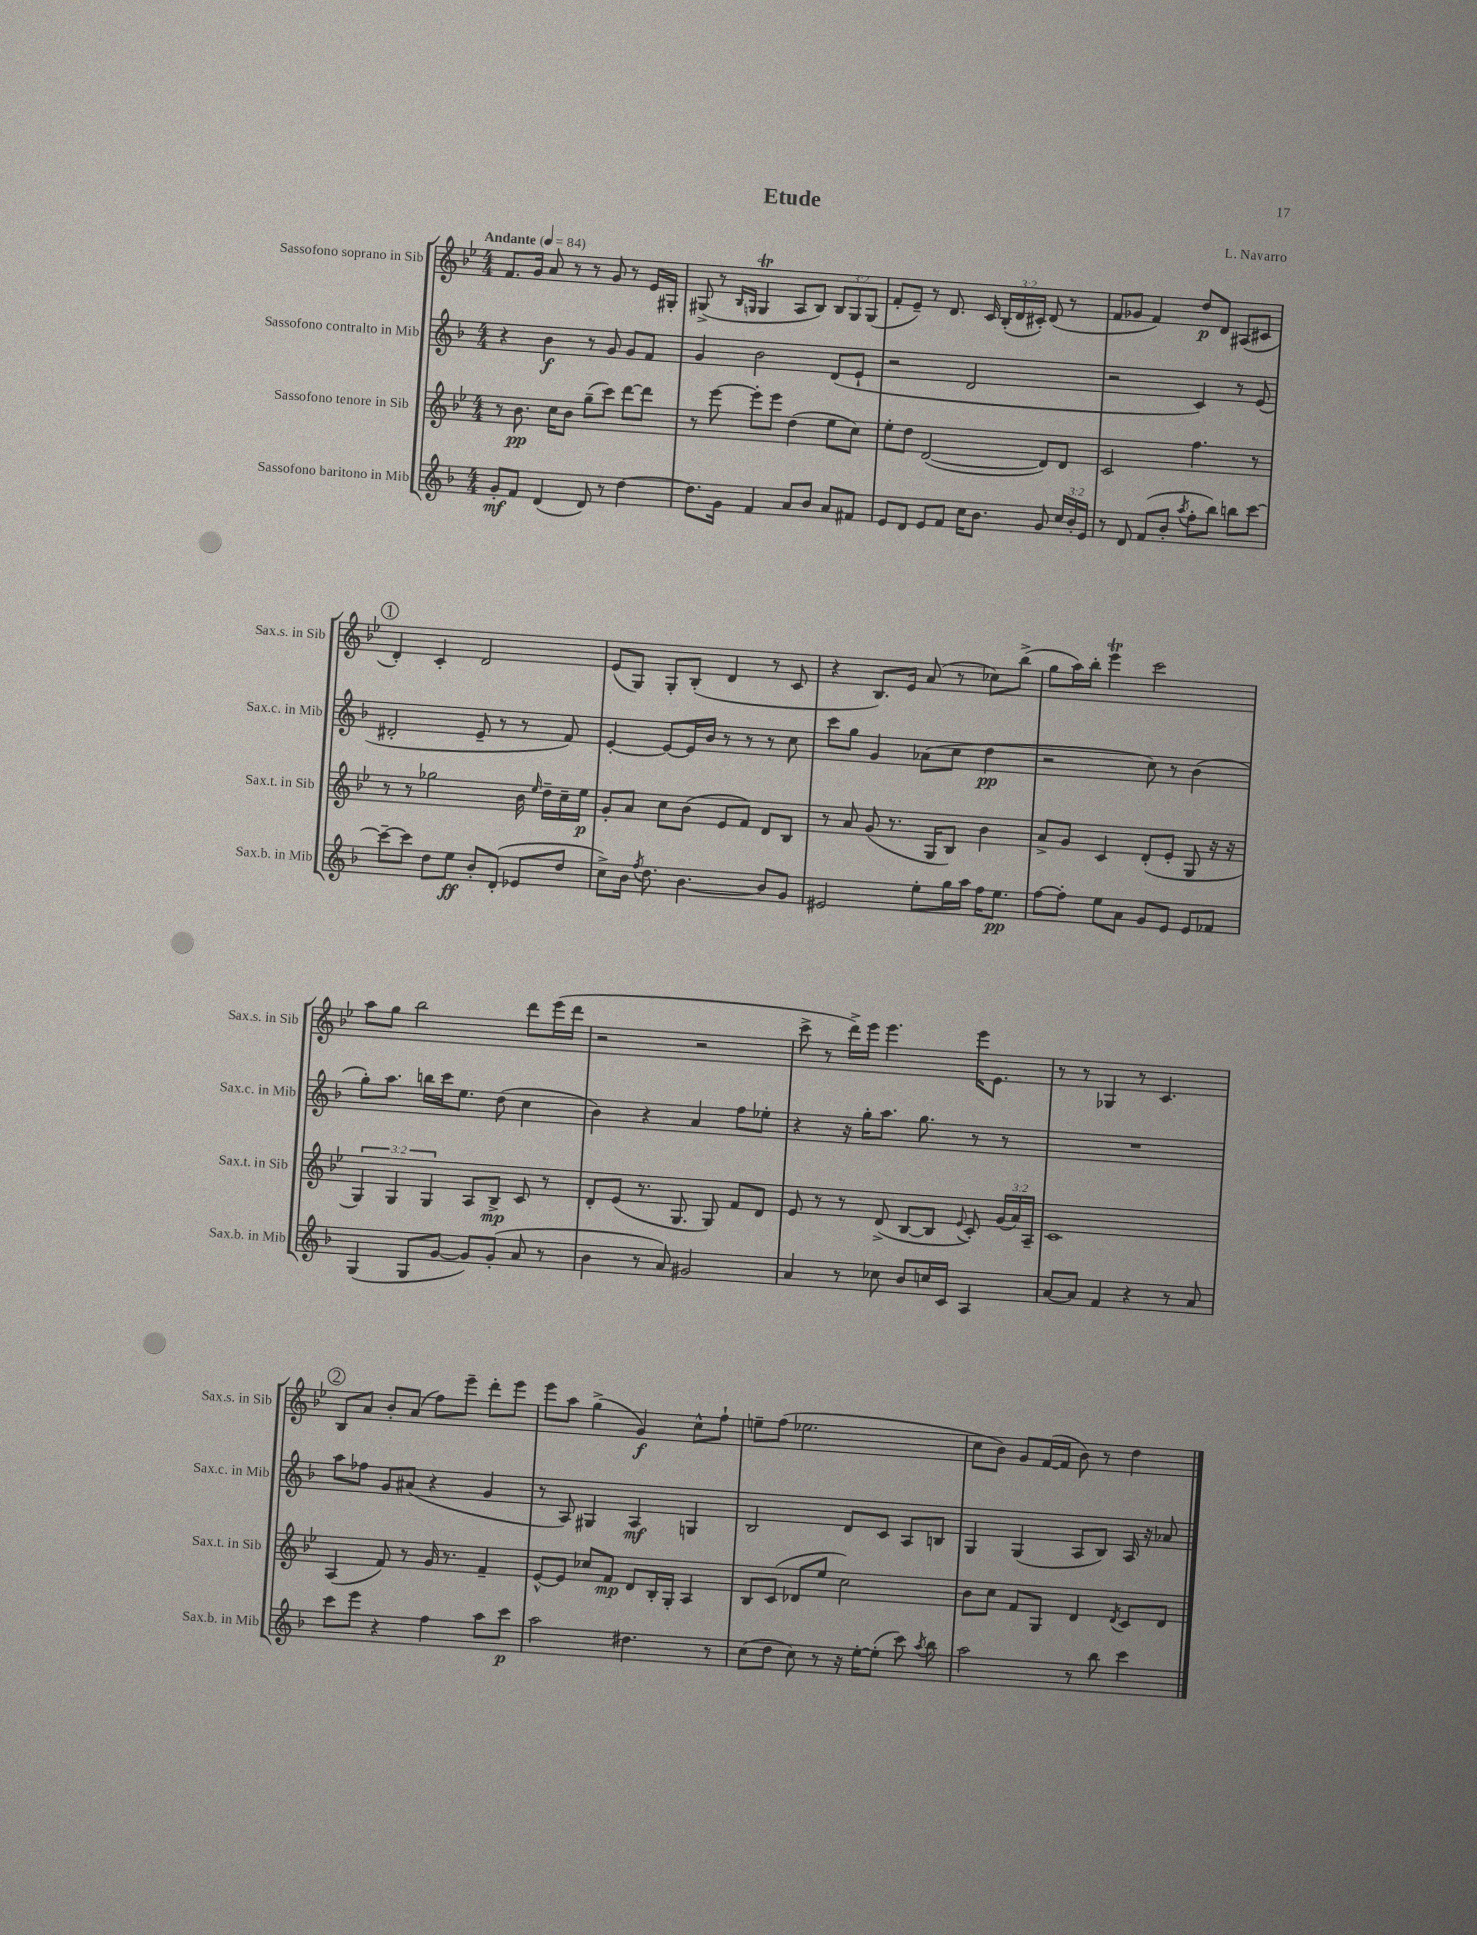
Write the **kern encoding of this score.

**kern	**dynam	**kern	**dynam	**kern	**dynam	**kern	**dynam
*part4	*part4	*part3	*part3	*part2	*part2	*part1	*part1
*staff4	*staff4	*staff3	*staff3	*staff2	*staff2	*staff1	*staff1
*I"Sassofono baritono in Mib	*	*I"Sassofono tenore in Sib	*	*I"Sassofono contralto in Mib	*	*I"Sassofono soprano in Sib	*
*I'Sax.b. in Mib	*	*I'Sax.t. in Sib	*	*I'Sax.c. in Mib	*	*I'Sax.s. in Sib	*
*clefG2	*	*clefG2	*	*clefG2	*	*clefG2	*
*k[b-]	*	*k[b-e-]	*	*k[b-]	*	*k[b-e-]	*
*M4/4	*	*M4/4	*	*M4/4	*	*M4/4	*
*MM84	*	*MM84	*	*MM84	*	*MM84	*
=1	=1	=1	=1	=1	=1	=1	=1
!	!	!	!	!	!	!LO:TX:a:B:t=Andante	!
8g'/L	mf	8r	.	4r	.	8.f/L	.
8f/J	.	8.b-\	pp	.	.	.	.
.	.	.	.	.	.	16g/Jk	.
(4d/	.	.	.	4b-\	f	8a/	.
.	.	16cc\KL	.	.	.	.	.
.	.	8b-\J	.	.	.	8r	.
8d/)	.	(8gg~\L	.	8r	.	8r	.
8r	.	8ccc\J)	.	8g/	.	8g/	.
[4dd\	.	[8ddd\L	.	8g/L	.	8r	.
.	.	8ddd\J]	.	8f/J	.	16e-/LL	.
.	.	.	.	.	.	16G#X'/JJ	.
=2	=2	=2	=2	=2	=2	=2	=2
8.dd\L]	.	8r	.	4g/	.	(8G#X^/	.
.	.	[8eee-\	.	.	.	8r	.
16g\Jk	.	.	.	.	.	.	.
.	.	.	.	.	.	16qqB-/LL	.
.	.	.	.	.	.	16qqGn/JJ	.
4f/	.	8eee-'\L]	.	2b-\	.	4GT/	.
.	.	8eee-\J	.	.	.	.	.
8a/L	.	(4dd\	.	.	.	8A/L	.
8b-/J	.	.	.	.	.	8B-/J)	.
8a/L	.	8ee-\L	.	(8d/L	.	12B-/L	.
.	.	.	.	.	.	12G/	.
8f#X/J	.	8cc\J)	.	8e`/J	.	.	.
.	.	.	.	.	.	(12G/J	.
=3	=3	=3	=3	=3	=3	=3	=3
8e/L	.	8ee-'\L	.	2r	.	8f'/L	.
8d/J	.	8dd\J	.	.	.	8e-~/J)	.
8e/L	.	([2d/	.	.	.	8r	.
8f/J	.	.	.	.	.	8.d/	.
16cc\KL	.	.	.	2d/	.	.	.
8.b-\J	.	.	.	.	.	16c/	.
.	.	.	.	.	.	(24B-'/LL	.
.	.	.	.	.	.	24d/	.
.	.	.	.	.	.	24c#X'/JJ)	.
8g/	.	8d/L])	.	.	.	(8d/	.
24cc/LL	.	8d/J	.	.	.	8r	.
24b-'/	.	.	.	.	.	.	.
24e/JJ	.	.	.	.	.	.	.
=4	=4	=4	=4	=4	=4	=4	=4
8r	.	2c/	.	2r	.	8f/L	.
8d/	.	.	.	.	.	8g-X/J	.
(8f/L	.	.	.	.	.	4f/)	.
8b-'/J	.	.	.	.	.	.	.
8qaa/	.	.	.	.	.	.	.
8ff'\L	.	4.ff\	.	4c/)	.	8dd/L	p
8bb-\J)	.	.	.	.	.	8d/J	.
8bbn\L	.	.	.	8r	.	(8A#X/L	.
[8ccc\J	.	8r	.	(8e/	.	8c#X/J	.
!!LO:LB:g=z
!!LO:REH:place=s1:t=1
=5	=5	=5	=5	=5	=5	=5	=5
8ccc~\L_	.	8r	.	2d#X'/	.	4d'/)	.
8ccc\J]	.	8r	.	.	.	.	.
8dd\L	.	2gg-X\	.	.	.	4c'/	.
8ee\J	ff	.	.	.	.	.	.
8b-'/L	.	.	.	8e~/	.	2d/	.
(8d'/J	.	.	.	8r	.	.	.
8e-X/L	.	16b-\	.	8r	.	.	.
.	.	16qqee-/	.	.	.	.	.
.	.	16dd~\LL	.	.	.	.	.
8dd/J	.	16cc~\	.	8f/)	.	.	.
.	.	16ee-\JJ	p	.	.	.	.
=6	=6	=6	=6	=6	=6	=6	=6
8cc^\L)	.	8g'/L	.	[4e'/	.	(8e-/L	.
16b-\Jk	.	8a/J	.	.	.	8G/J)	.
8qff/	.	.	.	.	.	.	.
8.dd\	.	.	.	.	.	.	.
.	.	8cc\L	.	8e/L_	.	8G'/L	.
[4.b-\	.	(8b-\J	.	16e/L]	.	(8B-'/J	.
.	.	.	.	16b-/JJ	.	.	.
.	.	8e-/L	.	8r	.	4d/	.
.	.	8f/J)	.	8r	.	.	.
8b-/L]	.	8d/L	.	8r	.	8r	.
8g/J	.	8B-/J	.	8cc\	.	8c/	.
=7	=7	=7	=7	=7	=7	=7	=7
2e#X/	.	8r	.	8ccc\L	.	4r	.
.	.	8a/	.	8gg\J	.	.	.
.	.	(8g/	.	4g/	.	8.B-/L)	.
.	.	8.r	.	.	.	.	.
.	.	.	.	.	.	16e-/Jk	.
8ee'\L	.	.	.	(8a-X\L	.	(8a/	.
.	.	16G/KL	.	.	.	.	.
16gg\L	.	8B-/J)	.	8cc\J	.	8r	.
16aa\JJ	.	.	.	.	.	.	.
16ff\KL	.	4b-\	.	4dd\	pp	8cc-X\L)	.
8.ee\J	pp	.	.	.	.	.	.
.	.	.	.	.	.	(8bb-^\J	.
=8	=8	=8	=8	=8	=8	=8	=8
[8ff\L	.	8a^/L	.	2r	.	8gg\L	.
8ff'\J]	.	8g/J	.	.	.	16aa\L)	.
.	.	.	.	.	.	16bb-'\JJ	.
8ee\L	.	4c/	.	.	.	4eee-T\	.
8a\J	.	.	.	.	.	.	.
8g/L	.	(8d'/L	.	8cc\)	.	2ccc\	.
8e/J	.	8e-'/J	.	8r	.	.	.
8e/L	.	8G/	.	(4b-\	.	.	.
8f-X/J	.	16r	.	.	.	.	.
.	.	16r	.	.	.	.	.
!!LO:LB:g=z
=9	=9	=9	=9	=9	=9	=9	=9
(4G/	.	6G/)	.	8gg'\L)	.	8aa\L	.
.	.	.	.	8.aa\J	.	8gg\J	.
.	.	6G/	.	.	.	.	.
8G/L	.	.	.	.	.	2bb-\	.
.	.	.	.	16bbn\LL	.	.	.
.	.	6G/	.	.	.	.	.
[8g/J	.	.	.	16ccc\J	.	.	.
.	.	.	.	8.ee\J	.	.	.
8g/L])	.	8A/L	.	.	.	.	.
(8g'/J	.	8B-^/J	mp	(8dd\	.	.	.
8a/	.	8c/	.	4cc\	.	8ddd\L	.
8r	.	8r	.	.	.	(16eee-\L	.
.	.	.	.	.	.	16ddd\JJ	.
=10	=10	=10	=10	=10	=10	=10	=10
4b-\	.	8d'/L	.	4b-\)	.	2r	.
.	.	(8e-/J	.	.	.	.	.
8r	.	8.r	.	4r	.	.	.
8a/)	.	.	.	.	.	.	.
.	.	8.G/	.	.	.	.	.
2g#X/	.	.	.	4a/	.	2r	.
.	.	8G/)	.	.	.	.	.
.	.	8f/L	.	8ff\L	.	.	.
.	.	8d/J	.	8ee-X'\J	.	.	.
=11	=11	=11	=11	=11	=11	=11	=11
4a/	.	8e-/	.	4r	.	8ccc^\	.
.	.	8r	.	.	.	8r	.
8r	.	8r	.	16r	.	16ddd^\LL)	.
.	.	.	.	16gg'\KL	.	16eee-\JJ	.
8cc-X\	.	(8d^/	.	8.aa\J	.	4.eee-\	.
8b-/L	.	[8B-/L	.	.	.	.	.
.	.	.	.	8.gg\	.	.	.
16ccn/L	.	8B-/J]	.	.	.	.	.
16c/JJ	.	.	.	.	.	.	.
.	.	8qqe-/	.	.	.	.	.
4A/	.	8c'/)	.	8r	.	16eee-\KL	.
.	.	.	.	.	.	8.e-\J	.
.	.	(24g/LL	.	8r	.	.	.
.	.	24a/)	.	.	.	.	.
.	.	24A~/JJ	.	.	.	.	.
=12	=12	=12	=12	=12	=12	=12	=12
[8a/L	.	1c	.	1r	.	8r	.
8a/J]	.	.	.	.	.	8r	.
4f/	.	.	.	.	.	4G-X/	.
4r	.	.	.	.	.	8r	.
.	.	.	.	.	.	4.c/	.
8r	.	.	.	.	.	.	.
8a/	.	.	.	.	.	.	.
!!LO:LB:g=z
!!LO:REH:place=s1:t=2
=13	=13	=13	=13	=13	=13	=13	=13
8ccc\L	.	(4A/	.	8aa\L	.	8B-/L	.
8eee\J	.	.	.	8ff-X\J	.	8a/J	.
4r	.	8f/)	.	8g/L	.	8b-'/L	.
.	.	8r	.	(8a#X/J	.	(8a/J	.
4ff\	.	16g/	.	4r	.	8ff\L)	.
.	.	8.r	.	.	.	.	.
.	.	.	.	.	.	8eee-~\J	.
8aa\L	.	4f~/	.	4g/	.	8ddd'\L	.
8ccc\J	p	.	.	.	.	8eee-\J	.
=14	=14	=14	=14	=14	=14	=14	=14
2aa\	.	[8e-^^/L	.	8r	.	8eee-\L	.
.	.	8e-/J]	.	8A/)	.	8aa\J	.
.	.	8cc-X/L	.	4G#X/	.	(4gg^\	.
.	.	8f/J	mp	.	.	.	.
4.dd#X\	.	8d/L	.	4A/	mf	4g/)	f
.	.	16B-'/L	.	.	.	.	.
.	.	16G'/JJ	.	.	.	.	.
.	.	4A/	.	4Gn/	.	8cc^^\L	.
8r	.	.	.	.	.	8ff`\J	.
=15	=15	=15	=15	=15	=15	=15	=15
(8cc\L	.	8B-/L	.	2B-/	.	8een~\L	.
8dd\J	.	(8c/J	.	.	.	(8ff\J	.
8cc\)	.	8d-X/L	.	.	.	2.ee-X\	.
8r	.	8ee-/J	.	.	.	.	.
16r	.	2cc\)	.	8d/L	.	.	.
[16ee'\KL	.	.	.	.	.	.	.
(8ee'\J]	.	.	.	8c/J	.	.	.
8ccc\)	.	.	.	8A/L	.	.	.
8qaa/	.	.	.	.	.	.	.
8bb-\	.	.	.	8Bn/J	.	.	.
=16	=16	=16	=16	=16	=16	=16	=16
2aa\	.	8b-\L	.	4G/	.	8cc\L	.
.	.	8cc\J	.	.	.	8b-\J)	.
.	.	8f/L	.	(4G/	.	8g/L	.
.	.	8G/J	.	.	.	([16f/L	.
.	.	.	.	.	.	16f/JJ]	.
8r	.	4d/	.	8A/L	.	8b-\)	.
8bb-\	.	.	.	8B-/J)	.	8r	.
.	.	8qd/	.	.	.	.	.
4ccc\	.	8c/L	.	16A/	.	4dd\	.
.	.	.	.	16r	.	.	.
.	.	8d/J	.	8a-X/	.	.	.
==	==	==	==	==	==	==	==
*-	*-	*-	*-	*-	*-	*-	*-
